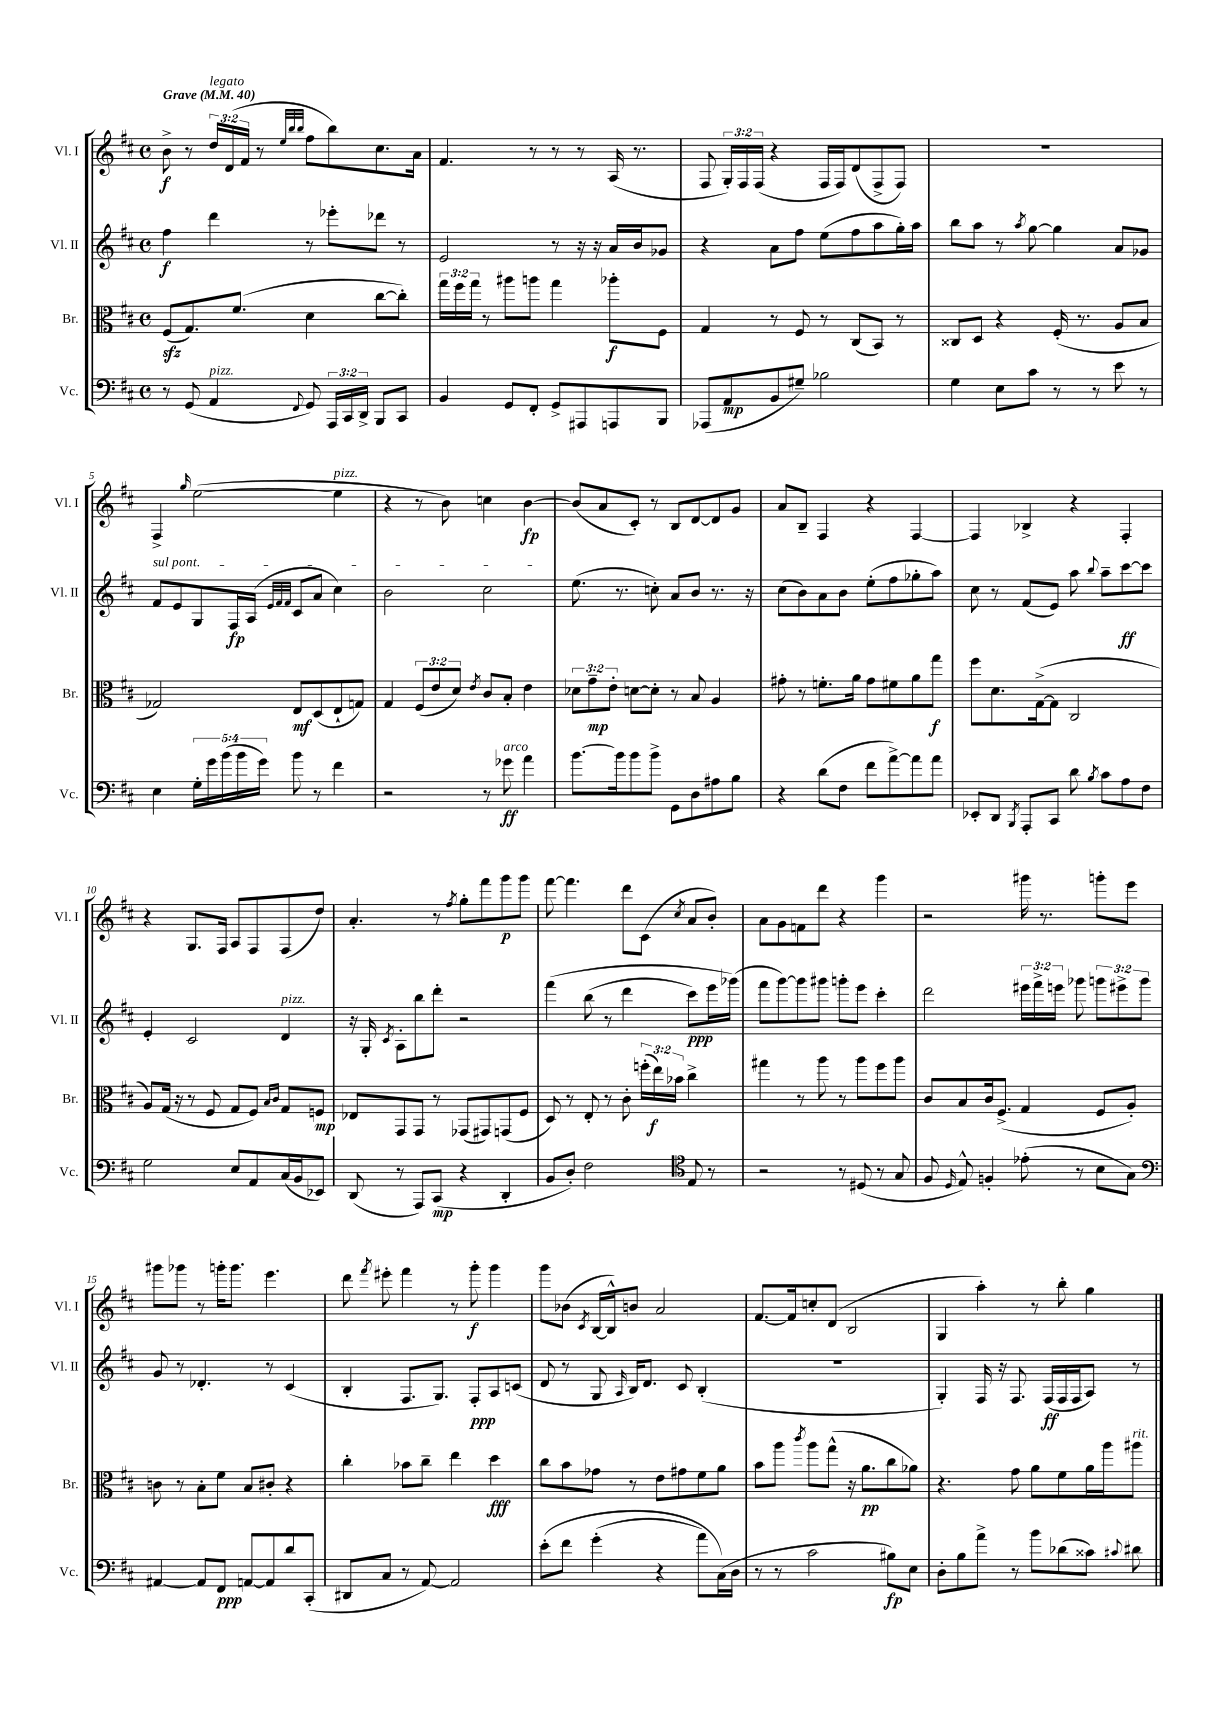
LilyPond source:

<<
\new StaffGroup <<
\new Staff = "s0" \with { instrumentName = "Vl. I" shortInstrumentName = "Vl. I" } {
    \clef treble \key d \major \defaultTimeSignature \time 4/4 \override Staff.TupletNumber.text = #tuplet-number::calc-fraction-text \tempo "Grave" 4 = 40
    \autoBeamOff b'8->\f r8 \tuplet 3/2 { d''16[^\markup { \italic "legato" } d'16( fis'16] } r8 \grace { e''32[ b''32 b''32] } fis''8[ b''8) cis''8. a'16] |
    fis'4. r8 r8 r8 a16( r8. |
    fis8 \tuplet 3/2 { g16[-.) fis16 fis16]( } r4 fis16[ fis16) d'8( fis8-> fis8]) |
    R1 |
    fis4-> \grace { g''16 } e''2~( e''4^\markup { \italic "pizz." } |
    r4 r8 b'8) c''4 b'4~\fp |
    b'8[( a'8 cis'8]-.) r8 b8[ d'8~ d'8 g'8] |
    a'8[ b8]-- fis4 r4 fis4~ |
    fis4 bes4-> r4 fis4-. |
    r4 g8.[ fis16] a8[ fis8 fis8( d''8]) |
    a'4.-. r8 \acciaccatura { fis''8 } g''8[-. fis'''8 g'''8\p g'''8] |
    fis'''8~ fis'''4. d'''8[ cis'8]( \acciaccatura { cis''8 } a'8[ b'8]-.) |
    a'8[ g'8 f'8 d'''8] r4 g'''4 |
    r2 gis'''16 r8. g'''8[-. e'''8] |
    gis'''8[ ges'''8] r8 g'''16[-. g'''8.] e'''4. |
    d'''8 \acciaccatura { fis'''8 } eis'''8-. fis'''4 r8 g'''8-.\f g'''4 |
    g'''8[ bes'8]( \acciaccatura { cis'8 } b16[~ b16-^) b'8] a'2 |
    fis'8.[~ fis'16 c''8-. d'8]( b2 |
    g4 a''4-.) r8 b''8-. g''4 \bar "|." |
}
\new Staff = "s1" \with { instrumentName = "Vl. II" shortInstrumentName = "Vl. II" } {
    \clef treble \key d \major \defaultTimeSignature \time 4/4 \override Staff.TupletNumber.text = #tuplet-number::calc-fraction-text
    \autoBeamOff fis''4\f d'''4 r8 ees'''8[-. des'''8] r8 |
    e'2 r8 r16 r16 a'16[ b'16 ges'8] |
    r4 a'8[ fis''8] e''8[( fis''8 a''8 g''16-.) a''16] |
    b''8[ a''8] r8 \acciaccatura { a''8 } g''8~ g''4 a'8[ ges'8] |
    \once \override TextSpanner.bound-details.left.text = \markup { \italic "sul pont." } fis'8[\startTextSpan e'8 g8 fis16\fp a16]( \grace { e'32[ fis'32 fis'32] } cis'8[ a'8] cis''4) |
    b'2 cis''2\stopTextSpan |
    e''8.( r8. c''8-.) a'8[ b'8] r8. r16 |
    cis''8[( b'8) a'8 b'8] e''8[-.( fis''8 ges''8-. a''8]) |
    cis''8 r8 fis'8[( e'8]) a''8 \appoggiatura { b''8 } a''8[-- cis'''8~\ff cis'''8] |
    e'4-. cis'2 d'4^\markup { \italic "pizz." } |
    r16 g16-. \acciaccatura { cis'8 } a8[-. b''8 d'''8]-. r2 |
    fis'''4\( b''8( r8 d'''4 cis'''8[\ppp) e'''16 ges'''16](\) |
    fis'''8[ g'''8~) g'''8 gis'''8] g'''8[-. e'''8] cis'''4-. |
    d'''2 \tuplet 3/2 { eis'''16[ fis'''16-> e'''16] } ges'''8 \tuplet 3/2 { g'''8[ eis'''8-> g'''8] } |
    g'8 r8 des'4.-. r8 cis'4( |
    b4-. fis8.[ g8.]) fis8[-.\ppp a8 c'8]( |
    d'8 r8 g8 \grace { a16 } b16[) d'8.] cis'8 b4-.( |
    R1 |
    g4-.) fis16 r16 fis8. fis16[\ff( fis16 fis16 a8]) r8 \bar "|." |
}
\new Staff = "s2" \with { instrumentName = "Br." shortInstrumentName = "Br." } {
    \clef alto \key d \major \defaultTimeSignature \time 4/4 \override Staff.TupletNumber.text = #tuplet-number::calc-fraction-text
    \autoBeamOff fis8[\sfz( g8.) fis'8.]( d'4 cis''8[~ cis''8]-.) |
    \tuplet 3/2 { g''16[ fis''16 g''16] } r8 ais''8[ a''8] g''4 aes''8[-.\f fis8] |
    g4 r8 fis8 r8 cis8[( b,8]) r8 |
    cisis8[ d8] r4 fis16-.( r8. a8[ b8] |
    ges2) e8[\mf d8( e8-! g8]) |
    g4 \tuplet 3/2 { fis8[( e'8 d'8]) } \acciaccatura { e'8 } cis'8[ b8]-. e'4 |
    \tuplet 3/2 { des'8[ g'8--\mp e'8]-. } d'8[~ d'8]-. r8 b8 a4 |
    gis'8-. r8 f'8.[-. a'16] gis'8[ fis'8 a'8 g''8]\f |
    fis''8[ d'8. g16~->( g8] cis2 |
    a8[) g16]( r16 r8 fis8 g8[ fis8]) \grace { b16[ cis'16] } g8[ f8]\mp |
    ees8[ g,8 g,8] r8 ges,8[( gis,8) g,8( fis8] |
    d8) r8 e8-. r8 cis'8-. \tuplet 3/2 { f''16[-.( e''16\f) bes'16] } cis''4-> |
    gis''4 r8 a''8 r8 a''8[ fis''8 a''8] |
    cis'8[ b8 cis'16 fis8.]->( g4 fis8[ a8]-.) |
    c'8 r8 b8[-. fis'8] b8[ cis'8]-. r4 |
    cis''4-. bes'8[ cis''8]-- e''4 d''4\fff |
    cis''8[ b'8 ges'8] r8 e'8[ gis'8 fis'8 a'8] |
    b'8[ a''8] \acciaccatura { cis'''8 } a''8[ g''8]-^( r16 a'8.[\pp cis''8 aes'8]) |
    r4. g'8 a'8[ fis'8 a'16 a''16 ais''8]^\markup { \italic "rit." } \bar "|." |
}
\new Staff = "s3" \with { instrumentName = "Vc." shortInstrumentName = "Vc." } {
    \clef bass \key d \major \defaultTimeSignature \time 4/4 \override Staff.TupletNumber.text = #tuplet-number::calc-fraction-text
    \autoBeamOff r8 g,8( a,4^\markup { \italic "pizz." } \appoggiatura { fis,8 } g,8) \tuplet 3/2 { a,,16[ cis,16 d,16]-> } b,,8[ cis,8] |
    b,4 g,8[ fis,8]-. g,8[-> ais,,8 a,,8 b,,8] |
    aes,,8[( a,8\mp b,8 gis8]--) bes2 |
    g4 e8[ cis'8] r8 r8 e'8 r8 |
    e4 \tuplet 5/4 { g16[-. g'16 b'16( b'16 g'16]) } b'8 r8 fis'4 |
    r2 r8 ges'8\ff^\markup { \italic "arco" } a'4 |
    b'8.[~ b'16 b'8 b'8]-> g,8[ d8 ais8 b8] |
    r4 d'8[( fis8] fis'8[ a'8~->) a'8 a'8] |
    ees,8[-. d,8] \acciaccatura { b,,8 } a,,8[-. cis,8] d'8 \acciaccatura { b8 } cis'8[ a8 fis8] |
    g2 e8[ a,8 cis16( b,16 ees,8]) |
    d,8( r8 a,,8[) cis,8]\mp( r4 d,4-. |
    b,8[ d8]-.) fis2 \clef tenor e8 r8 |
    r2 r8 dis8( r8 g8 |
    fis8 \grace { d16 } e8-^) f4-. ees'8-.( r8 b8[ g8]) |
    \clef bass ais,4~ ais,8[ fis,8]\ppp a,8[~ a,8 d'8 cis,8]-.( |
    dis,8[ cis8] r8 a,8~) a,2 |
    e'8[-.\( fis'8] g'4-.( r4 a'8[) cis16(\) d16] |
    r8 r8 cis'2 bis8[\fp) e8] |
    d8[-. b8 a'8]-> r8 b'8[ des'8( cisis'8]) \appoggiatura { cis'8 } dis'8 \bar "|." |
}
>>
>>
